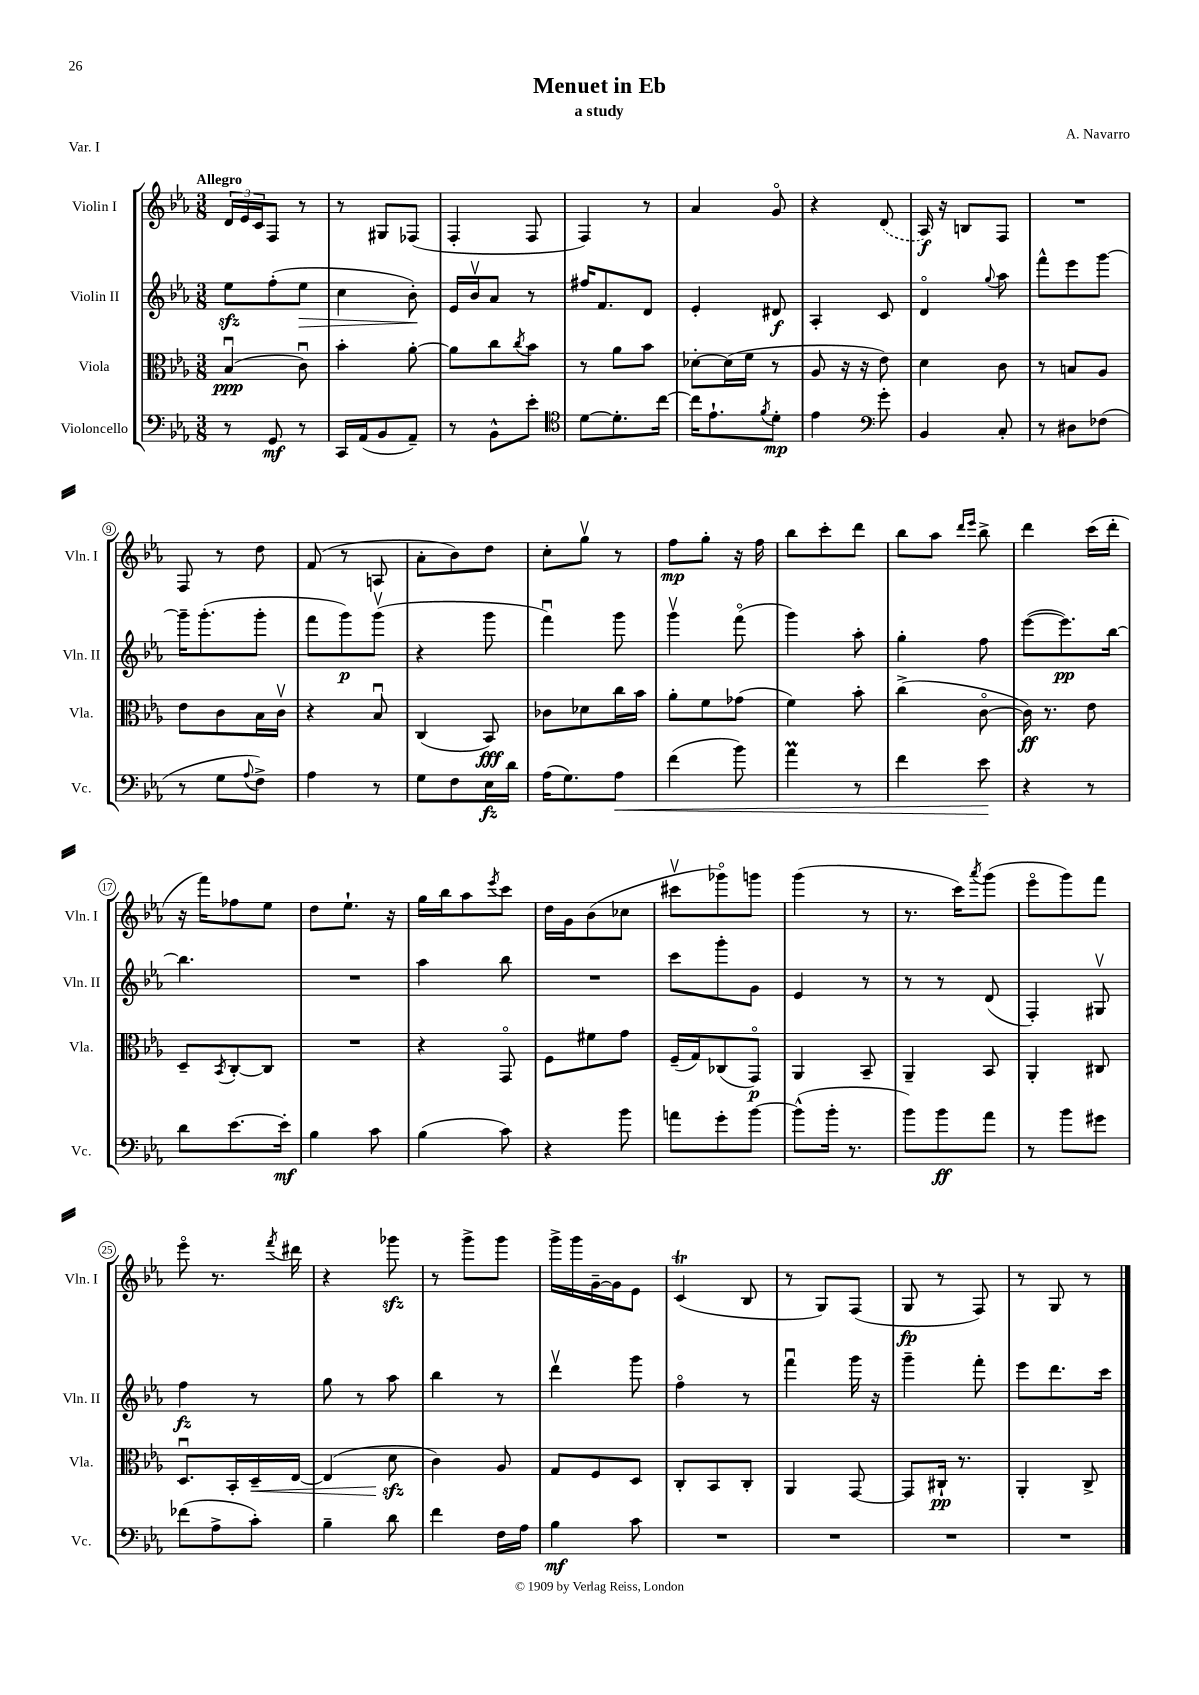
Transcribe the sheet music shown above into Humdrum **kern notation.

**kern	**kern	**kern	**kern
*staff4	*staff3	*staff2	*staff1
*clefF4	*clefC3	*clefG2	*clefG2
*k[b-e-a-]	*k[b-e-a-]	*k[b-e-a-]	*k[b-e-a-]
*M3/8	*M3/8	*M3/8	*M3/8
8r	(4B-u/	8ee-\L	24d/LL
.	.	.	24e-/
.	.	.	24c/J
8GG/	.	(8ff'\	8F/J
8r	8cu\)	8ee-\J	8r
=	=	=	=
16CC/LL	4b-'\	4cc\	8r
(16AA-/J	.	.	.
8BB-/	.	.	8G#/L
8AA-~/J)	[8a-'\	8b-'\)	(8F-/J
=	=	=	=
8r	8a-\]L	16e-/LL	4F'/
.	.	16b-v/J	.
8BB-^^\L	8cc\	8a-/J	.
.	8qcc/	.	.
8e-'\J	8b-\J	8r	8F/
=	=	=	=
*clefC4	*	*	*
[8d\L	8r	16ff#/LK	4F/)
.	.	8.f/	.
8.d'\]	8a-\L	.	.
.	8b-\J	8d/J	8r
[16cc\Jk	.	.	.
=	=	=	=
16cc\]LK	[8d-'\L	4e-'/	4a-/
8.e-`\	.	.	.
.	(16d-\]L	.	.
.	16f\JJ	.	.
8qf/	.	.	.
8d'\J	8r	8d#/	8go/
=	=	=	=
4e-\	8A-/	4A-'/	4r
.	16r	.	.
.	16r	.	.
*clefF4	*	*	*
8g'\	8e-\)	8c/	(8d/
=	=	=	=
4BB-/	4d\	4do/	16A-/)
.	.	.	16r
.	.	.	8B/L
.	.	8qqgg/	.
8C'/	8c\	8aa-\	8F/J
=	=	=	=
8r	8r	8fff^^\L	4.r
8D#\L	8B/L	8eee-\	.
(8F-\J	8A-/J	[8ggg\J	.
=	=	=	=
8r	8e-\L	16ggg~\]LK	8F/
.	.	(8.ggg'\	.
8G\L	8c\	.	8r
8qqA-/	.	.	.
8F^\J)	16B-\L	8ggg'\J	8dd\
.	16cv\JJ	.	.
=	=	=	=
4A-\	4r	8fff\L	(8f/
.	.	8ggg\)	8r
8r	8B-u/	(8gggv\J	8A/
=	=	=	=
8G\L	(4C/	4r	8a-'\L
8F\	.	.	8b-\)
16E-\L	8BB-/)	8ggg\	8dd\J
16d\JJ	.	.	.
=	=	=	=
(16A-\LK	8c-\L	4fffu\)	8cc'\L
8.G\)	.	.	.
.	8d-\	.	8ggv\J
8A-\J	16cc\L	8ggg\	8r
.	16b-\JJ	.	.
=	=	=	=
(4f\	8a-'\L	4gggv\	8ff\L
.	8f\	.	8gg'\J
8b-\)	(8g-\J	(8fffo\	16r
.	.	.	16ff\
=	=	=	=
4a-\	4f\)	4ggg\)	8bb-\L
.	.	.	8ccc'\
8r	8b-'\	8aa-'\	8ddd\J
=	=	=	=
4f\	(4cc^\	4gg'\	8bb-\L
.	.	.	8aa-\J
.	.	.	16qqddd/LL
.	.	.	16qqeee-/JJ
8e-\	[8co\	8ff\	8bb-^\
=	=	=	=
4r	16c\])	([8eee-\L	4ddd\
.	8.r	.	.
.	.	8.eee-\])	.
8r	8e-\	.	(16ccc\LL
.	.	[16bb-\Jk	16ddd'\JJ
=	=	=	=
8d\L	8D~/L	4.bb-\]	16r
.	.	.	16fff\LK)
.	8qBB-/	.	.
[8.e-\	[8C'/	.	8ff-\
.	8C/]J	.	8ee-\J
16e-'\]Jk	.	.	.
=	=	=	=
4B-\	4.r	4.r	8dd\L
.	.	.	8.ee-`\J
8c\	.	.	.
.	.	.	16r
=	=	=	=
(4B-\	4r	4aa-\	16gg\LL
.	.	.	16bb-\J
.	.	.	8aa-\
.	.	.	8qeee-/
8c\)	8GGo/	8bb-\	8ccc\J
=	=	=	=
4r	8F\L	4.r	16dd\LL
.	.	.	16g\J
.	8f#\	.	(8b-\
8b-\	8g\J	.	8cc-\J
=	=	=	=
8a\L	(16F~/LL	8ccc\L	8ccc#v\L
.	16G/J)	.	.
8g'\	(8C-/	8ggg'\	8ggg-o\)
[8b-\J	8GGo/J)	8g\J	8ggg\J
=	=	=	=
(8b-^^\]L	4AA-/	4e-/	(4ggg\
16b-'\Jk	.	.	.
8.r	.	.	.
.	8BB-~/	8r	8r
=	=	=	=
8b-\L)	4AA-~/	8r	8.r
8b-\	.	8r	.
.	.	.	16ccc\LK)
.	.	.	8qaaa-/
8a-\J	8BB-/	(8d/	(8ggg\J
=	=	=	=
8r	4AA-'/	4F'/)	8eee-o\L
8b-\L	.	.	8ggg\)
8g#\J	8C#/	8G#v/	8fff\J
=	=	=	=
(8f-\L	8.Du/L	4ff\	8eee-o\
8A-^\	.	.	8.r
.	16BB-'/L	.	.
8c'\J)	16D~/	8r	.
.	.	.	8qfff/
.	[16E-/JJ	.	16ddd#\
=	=	=	=
4B-~\	(4E-/]	8gg\	4r
.	.	8r	.
8d\	8d\	8aa-\	8ggg-\
=	=	=	=
4f\	4c\)	4bb-\	8r
.	.	.	8ggg^\L
16F\LL	8A-/	8r	8ggg\J
16A-\JJ	.	.	.
=	=	=	=
4B-\	8G/L	4dddv\	16ggg^\LL
.	.	.	16ggg\
.	8F/	.	[16g~\
.	.	.	16g\]J
8c\	8D/J	8ggg\	8e-\J
=	=	=	=
4.r	8C'/L	4ffo\	(4c/
.	8BB-/	.	.
.	8C'/J	8r	8B-/
=	=	=	=
4.r	4AA-/	4fffu\	8r
.	.	.	8G/L)
.	[8GG/	16ggg\	(8F/J
.	.	16r	.
=	=	=	=
4.r	8GG/]L	4ggg~\	8G/
.	16C#`/Jk	.	8r
.	8.r	.	.
.	.	8fff'\	8F/)
=	=	=	=
4.r	4AA-'/	8eee-\L	8r
.	.	8.ddd\	8G/
.	8C^/	.	8r
.	.	16ccc\Jk	.
==	==	==	==
*-	*-	*-	*-
